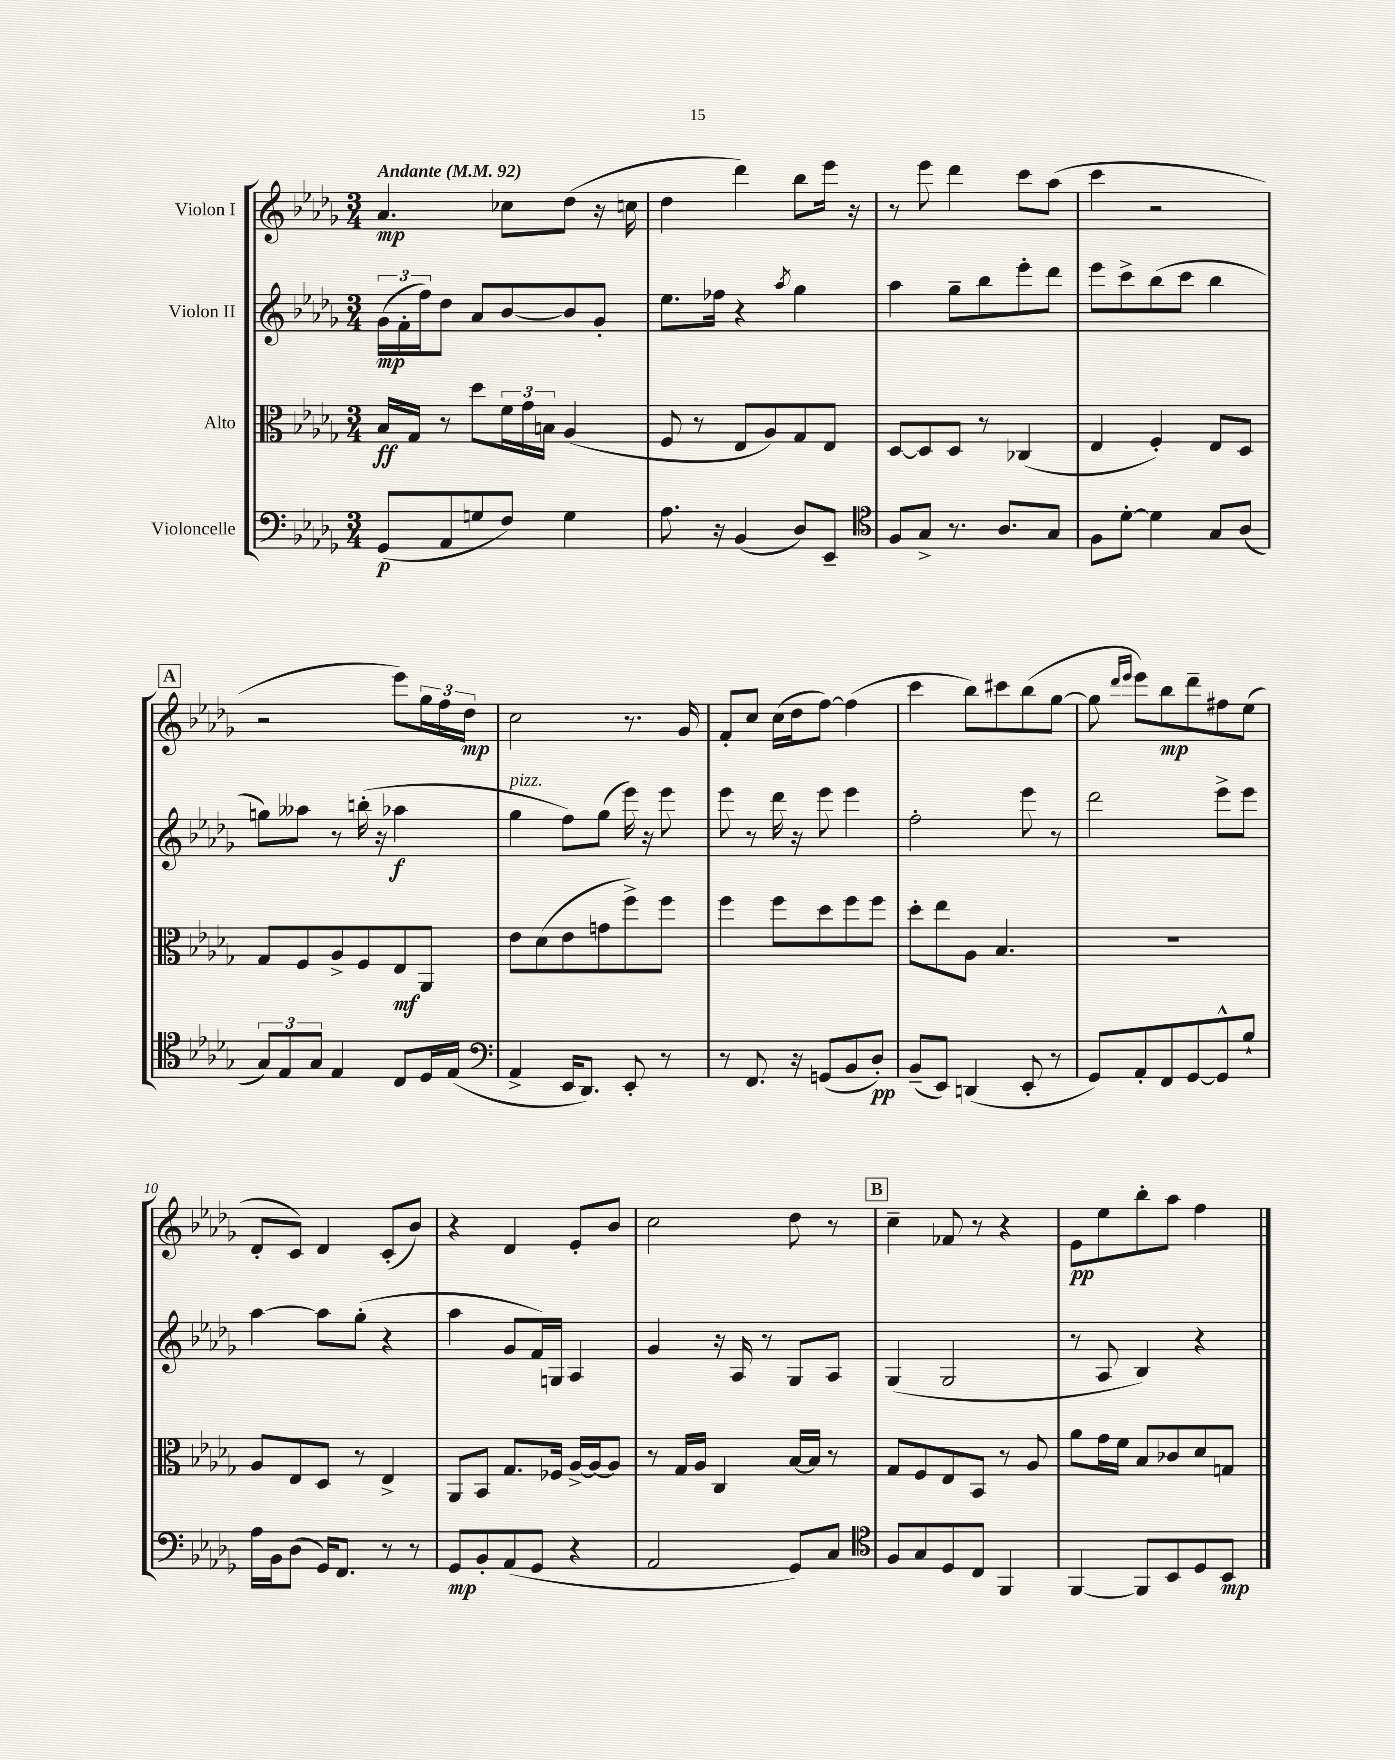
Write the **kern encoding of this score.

**kern	**dynam	**kern	**dynam	**kern	**dynam	**kern	**dynam
*part4	*part4	*part3	*part3	*part2	*part2	*part1	*part1
*staff4	*staff4	*staff3	*staff3	*staff2	*staff2	*staff1	*staff1
*I"Violoncelle	*	*I"Alto	*	*I"Violon II	*	*I"Violon I	*
*clefF4	*	*clefC3	*	*clefG2	*	*clefG2	*
*k[b-e-a-d-g-]	*	*k[b-e-a-d-g-]	*	*k[b-e-a-d-g-]	*	*k[b-e-a-d-g-]	*
*M3/4	*	*M3/4	*	*M3/4	*	*M3/4	*
*MM92	*	*MM92	*	*MM92	*	*MM92	*
=1	=1	=1	=1	=1	=1	=1	=1
!	!	!	!	!	!	!LO:TX:a:B:t=Andante	!
(8GG-/L	p	16B-/LL	ff	(24g-\LL	mp	4.a-/	mp
.	.	.	.	24f'\	.	.	.
.	.	16G-/JJ	.	.	.	.	.
.	.	.	.	24ff\J)	.	.	.
8AA-/	.	8r	.	8dd-\J	.	.	.
8Gn/	.	8dd-\L	.	8a-/L	.	.	.
8F/J)	.	24f\L	.	[8b-/	.	8cc-X\L	.
.	.	24g-\	.	.	.	.	.
.	.	24Bn\JJ	.	.	.	.	.
4G\	.	(4A-/	.	8b-/]	.	(8dd-\J	.
.	.	.	.	8g-'/J	.	16r	.
.	.	.	.	.	.	16ccn\	.
=2	=2	=2	=2	=2	=2	=2	=2
8.A-\	.	8F/	.	8.ee-\L	.	4dd-\	.
.	.	8r	.	.	.	.	.
16r	.	.	.	16ff-X\Jk	.	.	.
(4BB-/	.	8E-/L	.	4r	.	4ddd-\)	.
.	.	8A-/)	.	.	.	.	.
.	.	.	.	8qaa-/	.	.	.
8D-/L)	.	8G-/	.	4gg-\	.	8bb-\L	.
8EE-~/J	.	8E-/J	.	.	.	16eee-\Jk	.
.	.	.	.	.	.	16r	.
=3	=3	=3	=3	=3	=3	=3	=3
*clefC4	*	*	*	*	*	*	*
8F/L	.	[8D-/L	.	4aa-\	.	8r	.
8G-^/J	.	8D-/]	.	.	.	8eee-\	.
8.r	.	8D-/J	.	8gg-~\L	.	4ddd-\	.
.	.	8r	.	8bb-\	.	.	.
8.A-/L	.	.	.	.	.	.	.
.	.	(4C-X/	.	8eee-'\	.	8ccc\L	.
8G-/J	.	.	.	8ddd-\J	.	(8aa-\J	.
=4	=4	=4	=4	=4	=4	=4	=4
8F\L	.	4E-/	.	8eee-\L	.	4ccc\	.
[8d-'\J	.	.	.	8ccc^\	.	.	.
4d-\]	.	4F'/)	.	(8bb-\	.	2r	.
.	.	.	.	8ccc\J	.	.	.
8G-/L	.	8E-/L	.	4bb-\	.	.	.
(8A-/J	.	8D-/J	.	.	.	.	.
!!LO:LB:g=z
!!LO:REH:place=s1:t=A
=5	=5	=5	=5	=5	=5	=5	=5
12G-/L)	.	8G-/L	.	8ggn\L)	.	2r	.
12E-/	.	.	.	.	.	.	.
.	.	8F/	.	8aa--X\J	.	.	.
12G-/J	.	.	.	.	.	.	.
4E-/	.	8A-^/	.	8r	.	.	.
.	.	8F/	.	(16bbn'\	.	.	.
.	.	.	.	16r	.	.	.
8C/L	.	8E-/	mf	4aa-X\	f	8eee-\L)	.
16D-/L	.	8AA-/J	.	.	.	24gg-\L	.
.	.	.	.	.	.	24ff\	.
(16E-/JJ	.	.	.	.	.	.	.
.	.	.	.	.	.	24dd-\JJ	mp
=6	=6	=6	=6	=6	=6	=6	=6
*clefF4	*	*	*	*	*	*	*
!	!	!	!	!LO:TX:a:i:t=pizz.	!	!	!
4AA-^/	.	8e-\L	.	4gg-\	.	2cc\	.
.	.	(8d-\	.	.	.	.	.
16EE-/KL	.	8e-\	.	8ff\L)	.	.	.
8.DD-/J)	.	.	.	.	.	.	.
.	.	8gn\	.	(8gg-\J	.	.	.
8EE-'/	.	8ff^\)	.	16eee-\)	.	8.r	.
.	.	.	.	16r	.	.	.
8r	.	8ff\J	.	8eee-\	.	.	.
.	.	.	.	.	.	16g-/	.
=7	=7	=7	=7	=7	=7	=7	=7
8r	.	4ff\	.	8eee-\	.	8f'/L	.
8.FF/	.	.	.	8r	.	8cc/J	.
.	.	8ff\L	.	16ddd-\	.	(16cc\LL	.
16r	.	.	.	16r	.	16dd-\J	.
(8GGn/L	.	8dd-\	.	8eee-\	.	[8ff\J)	.
8BB-/	.	8ff\	.	4eee-\	.	(4ff\]	.
8D-'/J)	pp	8ff\J	.	.	.	.	.
=8	=8	=8	=8	=8	=8	=8	=8
(8BB-~/L	.	8dd-'\L	.	2ff'\	.	4ccc\	.
8EE-/J)	.	8ee-\	.	.	.	.	.
(4DDn/	.	8A-\J	.	.	.	8bb-\L)	.
.	.	4.B-/	.	.	.	8ccc#X\	.
8EE-'/	.	.	.	8eee-\	.	(8bb-\	.
8r	.	.	.	8r	.	[8gg-\J	.
=9	=9	=9	=9	=9	=9	=9	=9
8GG-/L)	.	2.r	.	2ddd-\	.	8gg-\]	.
.	.	.	.	.	.	16qqddd-/LL	.
.	.	.	.	.	.	16qqeee-/JJ	.
8AA-'/	.	.	.	.	.	8eee-\L)	.
8FF/	.	.	.	.	.	8bb-\	mp
[8GG-/	.	.	.	.	.	8ddd-~\	.
8GG-^^/]	.	.	.	8eee-^\L	.	8ff#X\	.
8B-`/J	.	.	.	8eee-\J	.	(8ee-\J	.
!!LO:LB:g=z
=10	=10	=10	=10	=10	=10	=10	=10
16A-\LL	.	8A-/L	.	[4aa-\	.	8d-'/L	.
16BB-\J	.	.	.	.	.	.	.
(8D-\J	.	8E-/	.	.	.	8c/J)	.
16GG-/KL)	.	8D-/J	.	8aa-\L]	.	4d-/	.
8.FF/J	.	.	.	.	.	.	.
.	.	8r	.	(8gg-'\J	.	.	.
8r	.	4E-^/	.	4r	.	(8c'/L	.
8r	.	.	.	.	.	8b-/J)	.
=11	=11	=11	=11	=11	=11	=11	=11
8GG-/L	mp	8AA-/L	.	4aa-\	.	4r	.
8BB-'/	.	8BB-/J	.	.	.	.	.
(8AA-/	.	8.G-/L	.	8g-/L	.	4d-/	.
8GG-/J	.	.	.	16f/L)	.	.	.
.	.	16F-X/Jk	.	16Gn/JJ	.	.	.
4r	.	[16A-^/LL	.	4A-/	.	8e-'/L	.
.	.	16A-/J_	.	.	.	.	.
.	.	8A-/J]	.	.	.	8b-/J	.
=12	=12	=12	=12	=12	=12	=12	=12
2AA-/	.	8r	.	4g-/	.	2cc\	.
.	.	16G-/LL	.	.	.	.	.
.	.	16A-/JJ	.	.	.	.	.
.	.	4C/	.	16r	.	.	.
.	.	.	.	16A-/	.	.	.
.	.	.	.	8r	.	.	.
8GG-/L)	.	[16B-/LL	.	8G-/L	.	8dd-\	.
.	.	16B-/JJ]	.	.	.	.	.
8C/J	.	8r	.	8A-/J	.	8r	.
!!LO:REH:place=s1:t=B
=13	=13	=13	=13	=13	=13	=13	=13
*clefC4	*	*	*	*	*	*	*
8F/L	.	8G-/L	.	(4G-/	.	4cc~\	.
8G-/	.	8F/	.	.	.	.	.
8D-/	.	8E-/	.	2G-/	.	8f-X/	.
8C/J	.	8BB-/J	.	.	.	8r	.
4FF/	.	8r	.	.	.	4r	.
.	.	8A-/	.	.	.	.	.
=14	=14	=14	=14	=14	=14	=14	=14
[4FF/	.	8a-\L	.	8r	.	8e-\L	pp
.	.	16g-\L	.	8A-/	.	8ee-\	.
.	.	16f\JJ	.	.	.	.	.
8FF/L]	.	8B-/L	.	4B-/)	.	8bb-'\	.
8BB-/	.	8c-X/	.	.	.	8aa-\J	.
8D-/	.	8d-/	.	4r	.	4ff\	.
8BB-/J	mp	8Gn/J	.	.	.	.	.
==	==	==	==	==	==	==	==
*-	*-	*-	*-	*-	*-	*-	*-
